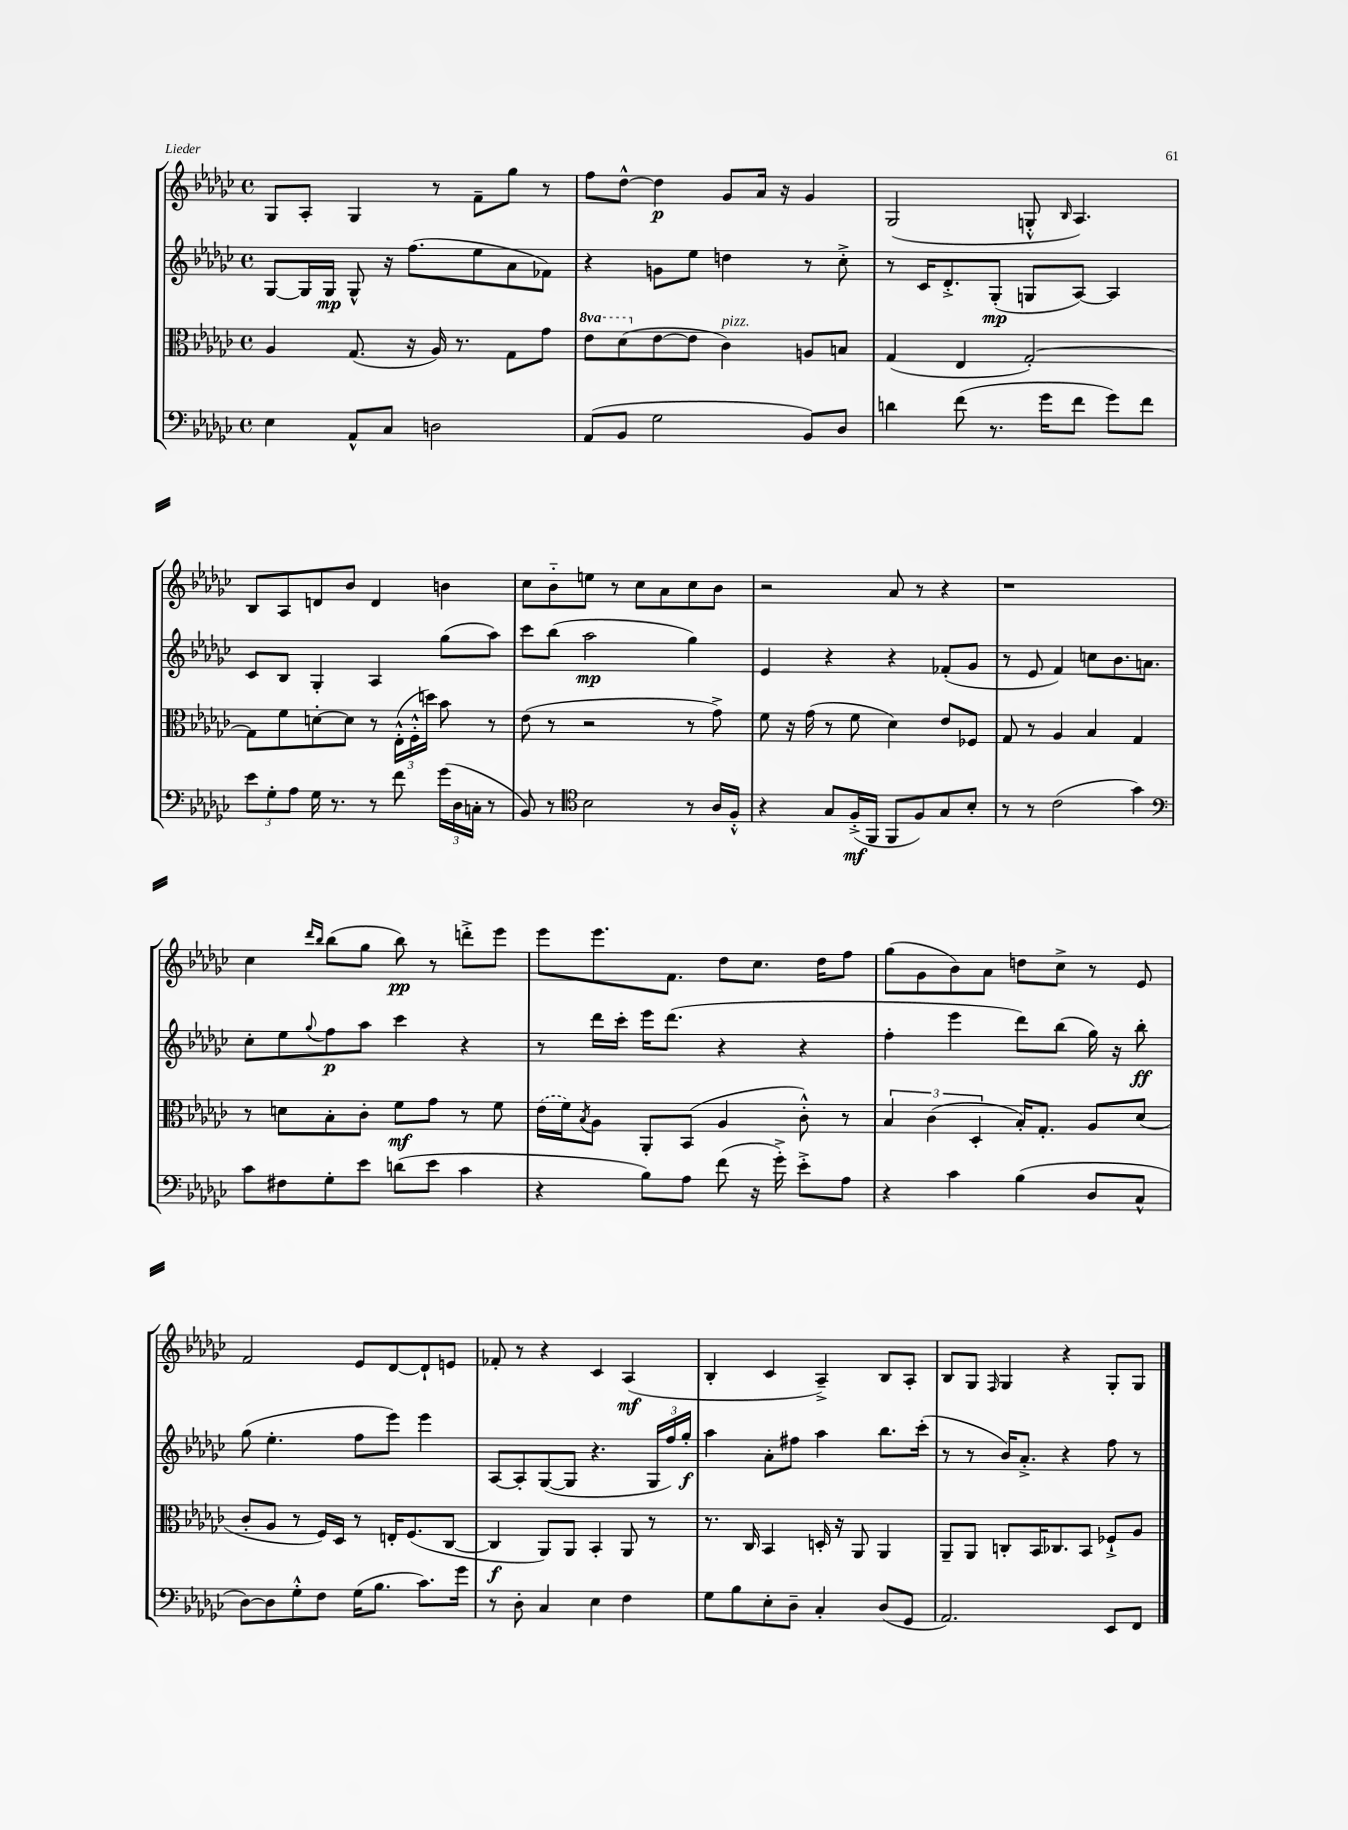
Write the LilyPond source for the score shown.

<<
\new StaffGroup <<
\new Staff = "s0" {
    \clef treble \key ges \major \defaultTimeSignature \time 4/4
    ges8 aes8-. ges4 r8 f'8-- ges''8 r8 |
    f''8 des''8~-^ des''4\p ges'8 aes'16 r16 ges'4 |
    ges2( g8-.-^ \grace { bes16 } aes4.) |
    bes8 aes8 d'8 bes'8 d'4 b'4 |
    ces''8 bes'8-_ e''8 r8 ces''8 aes'8 ces''8 bes'8 |
    r2 aes'8 r8 r4 |
    r1 |
    ces''4 \grace { des'''16 bes''16 } bes''8( ges''8 bes''8\pp) r8 d'''8-.-> ees'''8 |
    ees'''8 ees'''8. f'8. des''8 ces''8. des''16 f''8 |
    ges''8( ges'8 bes'8) aes'8 d''8 ces''8-> r8 ees'8 |
    f'2 ees'8 des'8~ des'8-! e'8 |
    fes'8-. r8 r4 ces'4 aes4\mf( |
    bes4-. ces'4 aes4--->) bes8 aes8-. |
    bes8 ges8 \grace { f16 } ges4 r4 ges8-. ges8 \bar "|." |
}
\new Staff = "s1" {
    \clef treble \key ges \major \defaultTimeSignature \time 4/4
    ges8~ ges16 ges16\mp ges8-^ r16 f''8.( ees''8 aes'8 fes'8) |
    r4 g'8 ees''8 d''4 r8 ces''8-.-> |
    r8 ces'16 des'8.-.-> ges8-.\mp( g8 aes8~) aes4 |
    ces'8 bes8 ges4-. aes4 ges''8( aes''8) |
    ces'''8 bes''8( aes''2\mp ges''4) |
    ees'4 r4 r4 fes'8-.( ges'8 |
    r8 ees'8 f'4) c''8 bes'8. a'8. |
    ces''8-. ees''8 \appoggiatura { ges''8 } f''8\p aes''8 ces'''4 r4 |
    r8 des'''16 ces'''16-. ees'''16 des'''8.( r4 r4 |
    f''4-. ees'''4 des'''8) bes''8( ges''16) r16 bes''8-.\ff |
    ges''8( ees''4.-. f''8 ees'''8) ees'''4 |
    aes8~ aes8-. ges8~( ges8 r4. \tuplet 3/2 { ges16 f''16) ges''16-.\f } |
    aes''4 aes'8-. fis''8 aes''4 bes''8. ces'''16-.( |
    r8 r8 bes'16) aes'8.-.-> r4 f''8 r8 \bar "|." |
}
\new Staff = "s2" {
    \clef alto \key ges \major \defaultTimeSignature \time 4/4 \set Staff.ottavationMarkups = #ottavation-simple-ordinals
    aes4 ges8.( r16 aes16) r8. ges8 ges'8 |
    \ottava #1 ees''8 des''8( \ottava #0 ees'8~ ees'8 ces'4^\markup { \italic "pizz." }) a8 b8 |
    ges4( ees4 ges2~-.) |
    ges8 f'8 d'8~-. d'8 r8 \tuplet 3/2 { ees16-.-^( f16-.-^ d''16) } bes'8 r8 |
    ees'8( r8 r2 r8 ges'8->) |
    f'8 r16 ges'16( r8 f'8 des'4) ees'8 fes8 |
    ges8 r8 aes4 bes4 ges4 |
    r8 d'8 bes8-. ces'8-. f'8\mf ges'8 r8 f'8 |
    \once \slurDashed ees'16( f'16) \acciaccatura { bes8 } aes8 aes,8-. bes,8( aes4 ces'8-.-^) r8 |
    \tuplet 3/2 { bes4 ces'4( des4-. } bes16-.) ges8.-. aes8 des'8( |
    ces'8-. aes8 r8 f16) des16 r8 e16-. f8.( ces8~ |
    ces4\f aes,8) aes,8 bes,4-. aes,8 r8 |
    r8. ces16 bes,4 d16-. r16 aes,8 aes,4 |
    aes,8-- aes,8 c8-. bes,16 ces8. bes,8 fes8-!-> aes8 \bar "|." |
}
\new Staff = "s3" {
    \clef bass \key ges \major \defaultTimeSignature \time 4/4
    ees4 aes,8-^ ces8 d2 |
    aes,8( bes,8 ges2 bes,8) des8 |
    d'4 f'8( r8. ges'16 f'8 ges'8) f'8 |
    \tuplet 3/2 { ees'8 ges8-. aes8 } ges16 r8. r8 f'8 \tuplet 3/2 { ges'16( des16 c16-. } r8 |
    bes,8) r8 \clef tenor bes2 r8 aes16 f16-.-^ |
    r4 ges8 f16-.->\mf( f,16 f,8 f8) ges8 bes8-. |
    r8 r8 ces'2( ges'4) |
    \clef bass ces'8 fis8 ges8-. ees'8 d'8( ees'8 ces'4 |
    r4 bes8) aes8 f'8( r16 ges'16-.->) ees'8-.-> aes8 |
    r4 ces'4 bes4( des8 ces8-^ |
    des8~) des8 ges8-.-^ f8 ges16( bes8. ces'8.) ges'16 |
    r8 des8-. ces4 ees4 f4 |
    ges8 bes8 ees8-. des8-- ces4-. des8( ges,8 |
    aes,2.) ees,8 f,8 \bar "|." |
}
>>
>>
\layout { \context { \Score \remove "Bar_number_engraver" } }
